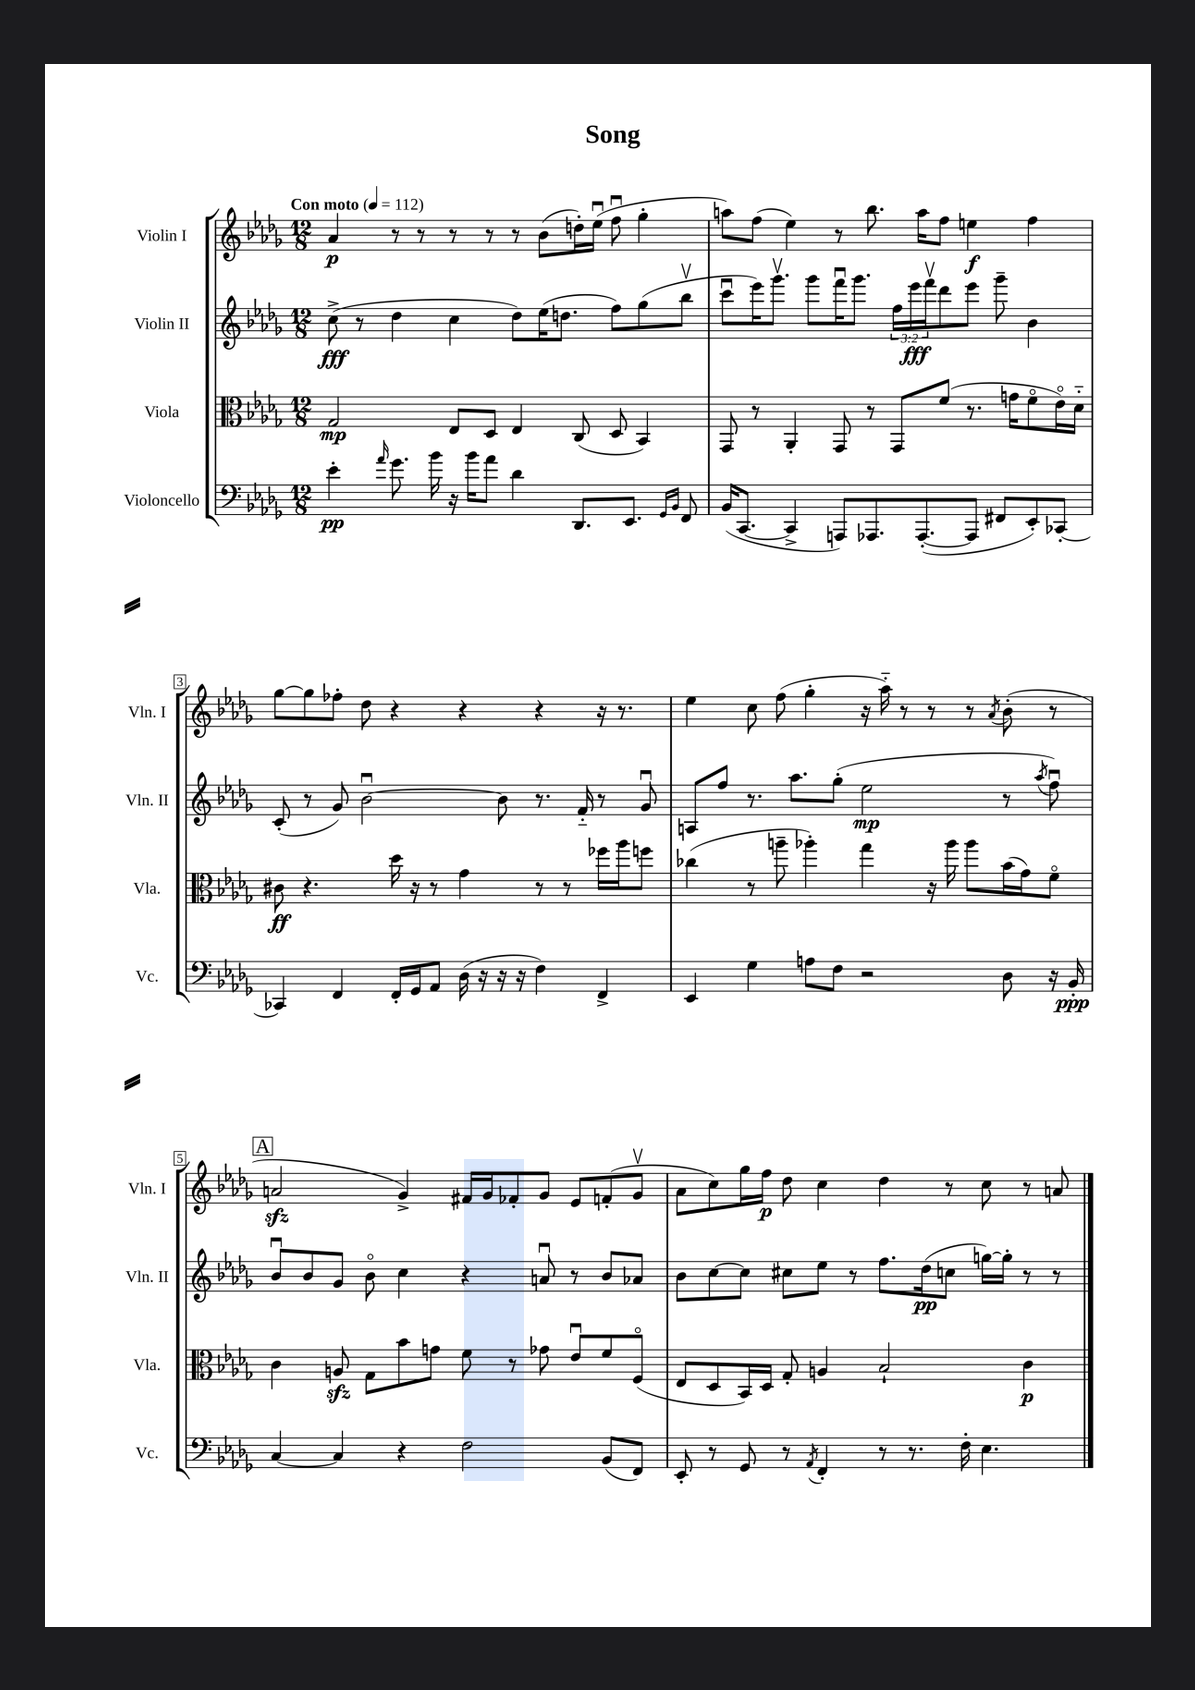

**kern	**dynam	**kern	**dynam	**kern	**dynam	**kern	**dynam
*part4	*part4	*part3	*part3	*part2	*part2	*part1	*part1
*staff4	*staff4	*staff3	*staff3	*staff2	*staff2	*staff1	*staff1
*I"Violoncello	*	*I"Viola	*	*I"Violin II	*	*I"Violin I	*
*I'Vc.	*	*I'Vla.	*	*I'Vln. II	*	*I'Vln. I	*
*clefF4	*	*clefC3	*	*clefG2	*	*clefG2	*
*k[b-e-a-d-g-]	*	*k[b-e-a-d-g-]	*	*k[b-e-a-d-g-]	*	*k[b-e-a-d-g-]	*
*M12/8	*	*M12/8	*	*M12/8	*	*M12/8	*
*MM112	*	*MM112	*	*MM112	*	*MM112	*
=1	=1	=1	=1	=1	=1	=1	=1
!	!	!	!	!	!	!LO:TX:a:B:t=Con moto	!
4e-'\	pp	2G-/	mp	(8cc^\	fff	4a-/	p
.	.	.	.	8r	.	.	.
16qqa-/	.	.	.	.	.	.	.
8.g-\	.	.	.	4dd-\	.	8r	.
.	.	.	.	.	.	8r	.
16b-\	.	.	.	.	.	.	.
16r	.	8E-/L	.	4cc\	.	8r	.
16b-\KL	.	.	.	.	.	.	.
8a-\J	.	8D-/J	.	.	.	8r	.
4d-\	.	4E-/	.	8dd-\L)	.	8r	.
.	.	.	.	(16ee-\K	.	(8b-\L	.
.	.	.	.	8.ddn\J	.	.	.
8.DD-/L	.	(8C/	.	.	.	16ddn'\L)	.
.	.	.	.	.	.	(16ee-u\JJ	.
.	.	8D-/	.	8ff\L)	.	8ffu\	.
8.EE-/J	.	.	.	.	.	.	.
.	.	4BB-/)	.	(8gg-\	.	4gg-'\	.
16qqGG-/LL	.	.	.	.	.	.	.
16qqBB-/JJ	.	.	.	.	.	.	.
8FF/	.	.	.	8bb-v\J	.	.	.
=2	=2	=2	=2	=2	=2	=2	=2
(16BB-/KL	.	8GG-/	.	8cccu\L	.	8aan\L)	.
[8.CC/J	.	.	.	.	.	.	.
.	.	8r	.	16eee-\K)	.	(8ff\J	.
.	.	.	.	8.ggg-v\J	.	.	.
4CC^/]	.	4AA-'/	.	.	.	4ee-\)	.
.	.	.	.	8ggg-\L	.	.	.
8AAAn/L)	.	8GG-/	.	16fffu\K	.	8r	.
.	.	.	.	8.ggg-\J	.	.	.
8.AAA-X/	.	8r	.	.	.	8.bb-\	.
.	.	8GG-/L	.	24ff\LL	.	.	.
.	.	.	.	24eee-\	fff	.	.
([8.AAA-'/	.	.	.	.	.	16aa\KL	.
.	.	.	.	24fffv\J	.	.	.
.	.	(8f/J	.	8ddd-\	.	8ff\J	.
8AAA-/J]	.	8.r	.	8eee-\J	.	4een\	f
8FF#X/L	.	.	.	8ggg-~\	.	.	.
.	.	16gn\KL	.	.	.	.	.
8EE-'/)	.	8f\	.	4b-\	.	4ff\	.
[8CC-X'/J	.	16e-\L)	.	.	.	.	.
.	.	16d-\JJ	.	.	.	.	.
!!LO:LB:g=z
=3	=3	=3	=3	=3	=3	=3	=3
4CC-X/]	.	8c#X\	ff	(8c'/	.	[8gg-\L	.
.	.	4.r	.	8r	.	8gg-\]	.
4FF/	.	.	.	8g-/)	.	8ff-X'\J	.
.	.	.	.	[2b-u\	.	8dd-\	.
16FF'/LL	.	16dd-\	.	.	.	4r	.
16GG-/J	.	16r	.	.	.	.	.
8AA-/J	.	8r	.	.	.	.	.
(16D-\	.	4g-\	.	.	.	4r	.
16r	.	.	.	.	.	.	.
16r	.	.	.	8b-\]	.	.	.
16r	.	.	.	.	.	.	.
4F\)	.	8r	.	8.r	.	4r	.
.	.	8r	.	.	.	.	.
.	.	.	.	16f/	.	.	.
4FF^/	.	16ff-X\LL	.	8r	.	16r	.
.	.	16aa-\J	.	.	.	8.r	.
.	.	8ffn\J	.	8g-u/	.	.	.
=4	=4	=4	=4	=4	=4	=4	=4
4EE-/	.	(4cc-X\	.	8An/L	.	4ee-\	.
.	.	.	.	8ff/J	.	.	.
4G-\	.	8r	.	8.r	.	8cc\	.
.	.	8aan~\	.	.	.	(8ff\	.
.	.	.	.	8.aa-\L	.	.	.
8An\L	.	4aa-X'\)	.	.	.	4gg-'\	.
8F\J	.	.	.	(8gg-'\J	.	.	.
2r	.	4gg-\	.	2ee-\	mp	16r	.
.	.	.	.	.	.	16aa-\)	.
.	.	.	.	.	.	8r	.
.	.	16r	.	.	.	8r	.
.	.	16aa-\	.	.	.	.	.
.	.	8aa-\L	.	.	.	8r	.
.	.	.	.	.	.	8qa-/	.
8D-\	.	(16b-\L	.	8r	.	(8b-'\	.
.	.	16g-\J)	.	.	.	.	.
.	.	.	.	8qaa-/	.	.	.
16r	.	8f\J	.	8ffu\)	.	8r	.
16BB-'/	ppp	.	.	.	.	.	.
!!LO:LB:g=z
!!LO:REH:place=s1:t=A
=5	=5	=5	=5	=5	=5	=5	=5
[4C/	.	4c\	.	8b-u/L	.	2anzz/	.
.	.	.	.	8b-/	.	.	.
4C/]	.	8Anzz/	.	8g-/J	.	.	.
.	.	8G-\L	.	8b-\	.	.	.
4r	.	8b-\	.	4cc\	.	4g-^/)	.
.	.	8gn\J	.	.	.	.	.
2F\	.	8f\	.	4r	.	16f#X/LL	.
.	.	.	.	.	.	16g-/J	.
.	.	8r	.	.	.	8f-X'/	.
.	.	8g-X\	.	8anu/	.	8g-/J	.
.	.	8e-u/L	.	8r	.	8e-/L	.
(8BB-/L	.	8f/	.	8b-/L	.	(8fn'/	.
8FF/J)	.	(8F/J	.	8a-X/J	.	8g-v/J	.
=6	=6	=6	=6	=6	=6	=6	=6
8EE-'/	.	8E-/L	.	8b-\L	.	8a-\L	.
8r	.	8D-/	.	[8cc\	.	8cc\)	.
8GG-/	.	16BB-/L)	.	8cc\J]	.	16gg-\L	.
.	.	16D-/JJ	.	.	.	16ff\JJ	p
8r	.	8G-'/	.	8cc#X\L	.	8dd-\	.
8qAA-/	.	.	.	.	.	.	.
4FF'/	.	4An/	.	8ee-\J	.	4cc\	.
.	.	.	.	8r	.	.	.
8r	.	2B-`/	.	8.ff\L	.	4dd-\	.
8.r	.	.	.	.	.	.	.
.	.	.	.	(16dd-\k	pp	.	.
.	.	.	.	8ccn\J	.	8r	.
16F'\	.	.	.	.	.	.	.
4.E-\	.	.	.	[16ggn\LL)	.	8cc\	.
.	.	.	.	16gg'\JJ]	.	.	.
.	.	4c\	p	8r	.	8r	.
.	.	.	.	8r	.	8an/	.
==	==	==	==	==	==	==	==
*-	*-	*-	*-	*-	*-	*-	*-
